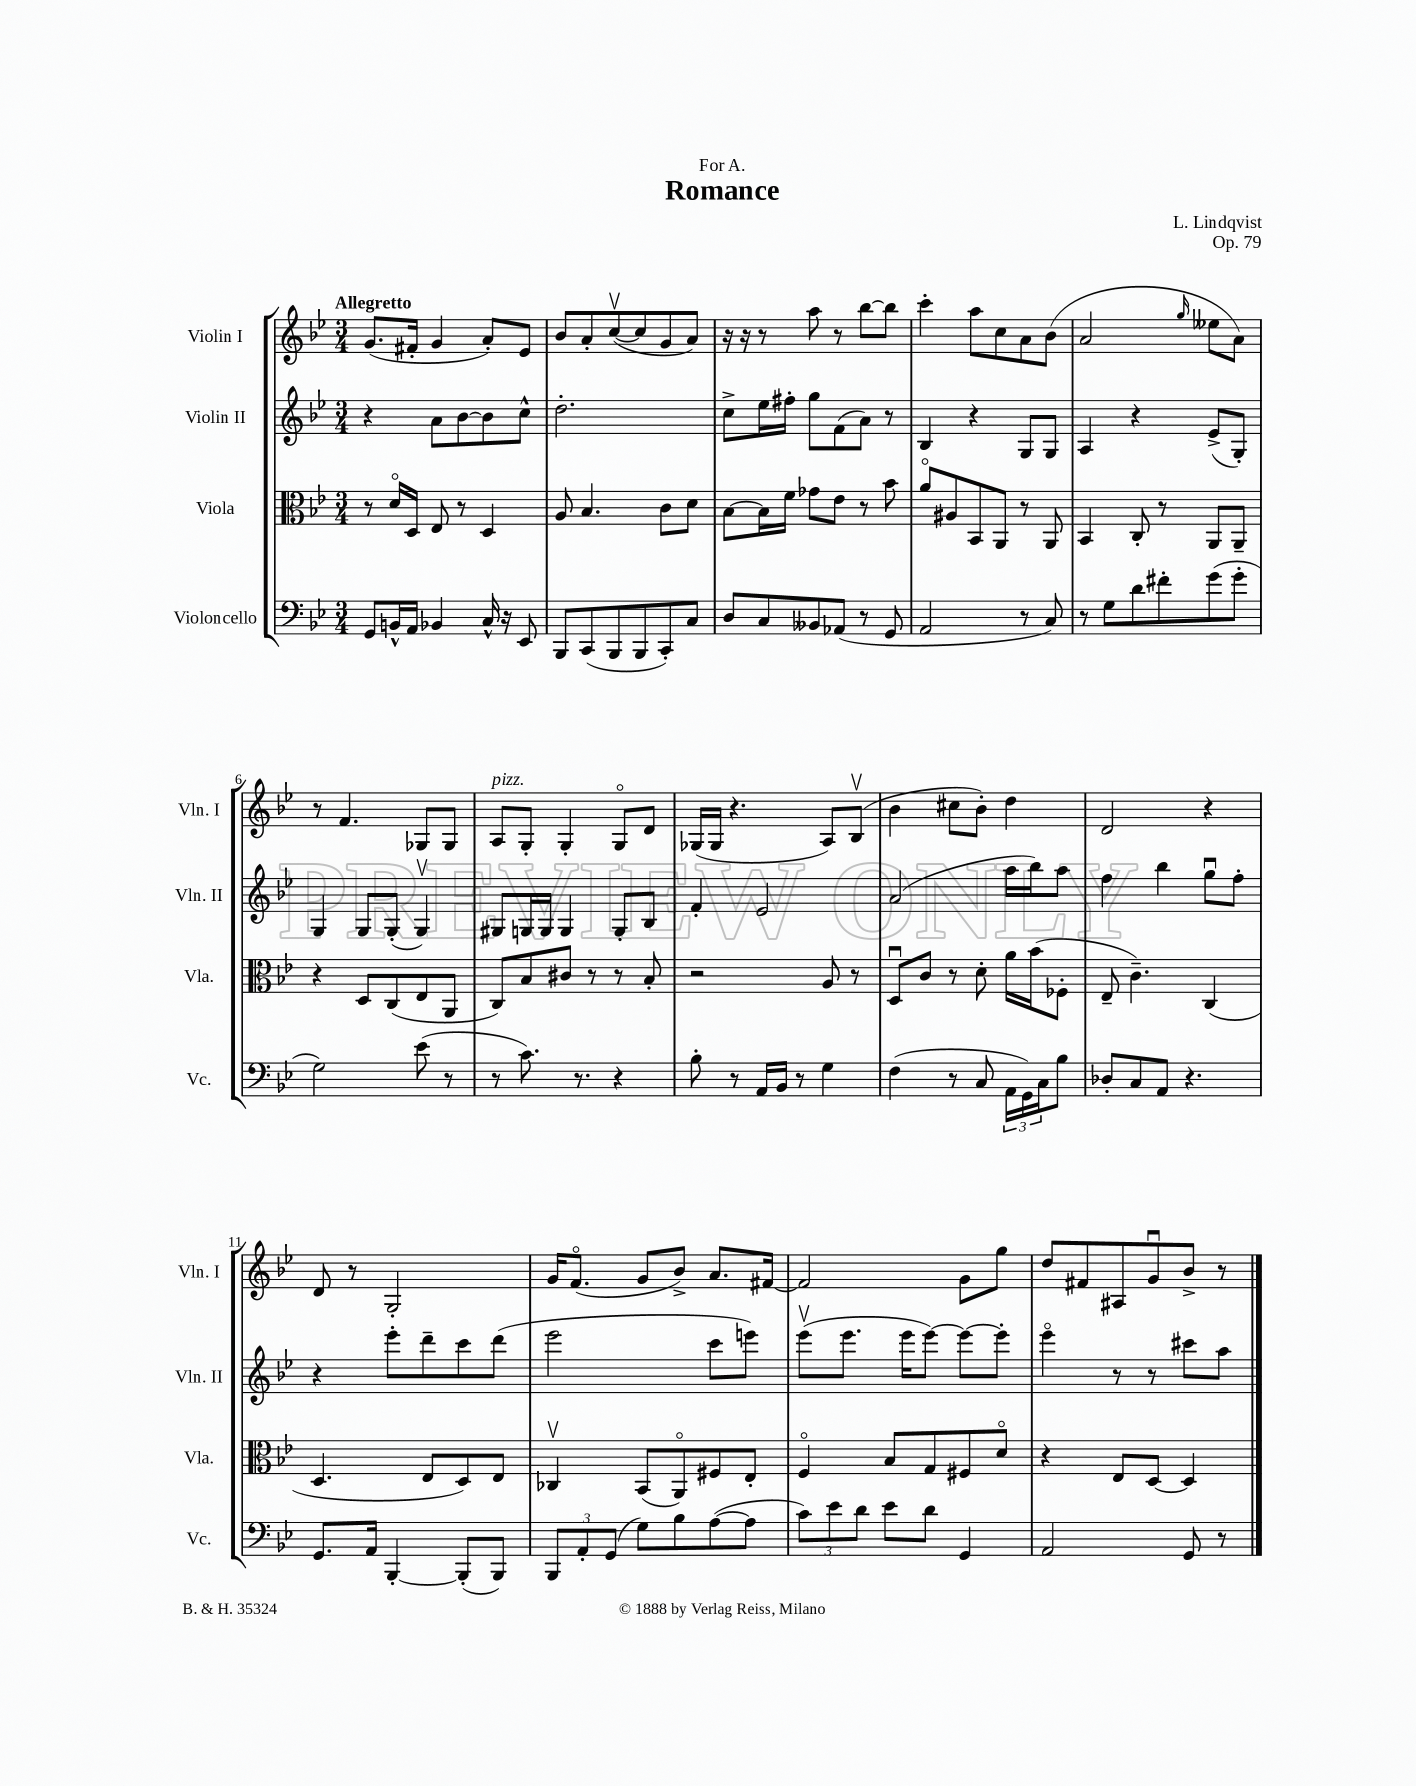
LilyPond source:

\header { title = "Romance" composer = "L. Lindqvist" dedication = "For A." opus = "Op. 79" }
<<
\new StaffGroup <<
\new Staff = "s0" \with { instrumentName = "Violin I" shortInstrumentName = "Vln. I" } {
    \clef treble \key bes \major \numericTimeSignature \time 3/4 \tempo "Allegretto"
    g'8.( fis'16-. g'4 a'8-.) ees'8 |
    bes'8 a'8-. c''8~\upbow( c''8 g'8 a'8) |
    r16 r16 r8 a''8 r8 bes''8~ bes''8 |
    c'''4-. a''8 c''8 a'8 bes'8( |
    a'2 \grace { g''16 } eeses''8 a'8) |
    r8 f'4. ges8 ges8 |
    a8^\markup { \italic "pizz." } g8-. g4-. g8\flageolet d'8 |
    ges16( ges16 r4. a8) bes8\upbow( |
    bes'4 cis''8 bes'8-.) d''4 |
    d'2 r4 |
    d'8 r8 g2-. |
    g'16 f'8.\flageolet( g'8 bes'8->) a'8. fis'16~ |
    fis'2 g'8 g''8 |
    d''8 fis'8 ais8 g'8\downbow bes'8-> r8 \bar "|." |
}
\new Staff = "s1" \with { instrumentName = "Violin II" shortInstrumentName = "Vln. II" } {
    \clef treble \key bes \major \numericTimeSignature \time 3/4
    r4 a'8 bes'8~ bes'8 c''8-^ |
    d''2.-. |
    c''8-> ees''16 fis''16-. g''8 f'8( a'8) r8 |
    bes4 r4 g8 g8 |
    a4 r4 ees'8->( g8-.) |
    g4 g8 g8-.( g4\upbow) |
    gis8 g16 g16 g4 g8-. bes8 |
    f'4-. ees'2 |
    a'2( a''16 bes''16) a''8 |
    f''4 bes''4 g''8\downbow f''8-. |
    r4 ees'''8-. d'''8-- c'''8 d'''8( |
    ees'''2 c'''8 e'''8) |
    ees'''8\upbow( ees'''8. ees'''16 ees'''8~) ees'''8~ ees'''8-. |
    ees'''4\flageolet r8 r8 cis'''8 a''8 \bar "|." |
}
\new Staff = "s2" \with { instrumentName = "Viola" shortInstrumentName = "Vla." } {
    \clef alto \key bes \major \numericTimeSignature \time 3/4
    r8 d'16\flageolet d16 ees8 r8 d4 |
    a8 bes4. c'8 d'8 |
    bes8~ bes16 f'16 ges'8 ees'8 r8 bes'8 |
    a'8\flageolet ais8 bes,8 a,8 r8 a,8 |
    bes,4 c8-. r8 a,8 a,8-- |
    r4 d8 c8( ees8 a,8 |
    c8) bes8 cis'8 r8 r8 bes8-. |
    r2 a8 r8 |
    d8\downbow c'8 r8 d'8-. a'16 bes'16( fes8-. |
    ees8-- c'4.--) c4( |
    d4. ees8 d8) ees8 |
    ces4\upbow bes,8( a,8\flageolet) fis8 ees8-. |
    f4\flageolet bes8 g8 fis8 d'8\flageolet |
    r4 ees8 d8~ d4 \bar "|." |
}
\new Staff = "s3" \with { instrumentName = "Violoncello" shortInstrumentName = "Vc." } {
    \clef bass \key bes \major \numericTimeSignature \time 3/4
    g,8 b,16-^ a,16 bes,4 c16-^ r16 ees,8 |
    bes,,8 c,8( bes,,8 bes,,8 c,8-.) c8 |
    d8 c8 beses,8 aes,8( r8 g,8 |
    a,2 r8 c8) |
    r8 g8 d'8 fis'8-. g'8( g'8-. |
    g2) ees'8( r8 |
    r8 c'8.) r8. r4 |
    bes8-. r8 a,16 bes,16 r8 g4 |
    f4( r8 c8 \tuplet 3/2 { a,16 g,16) c16 } bes8 |
    des8-. c8 a,8 r4. |
    g,8. a,16 bes,,4~-. bes,,8-.( bes,,8) |
    \tuplet 3/2 { bes,,8 a,8-. g,8( } g8) bes8 a8~( a8 |
    \tuplet 3/2 { c'8) ees'8 d'8 } ees'8 d'8 g,4 |
    a,2 g,8 r8 \bar "|." |
}
>>
>>
